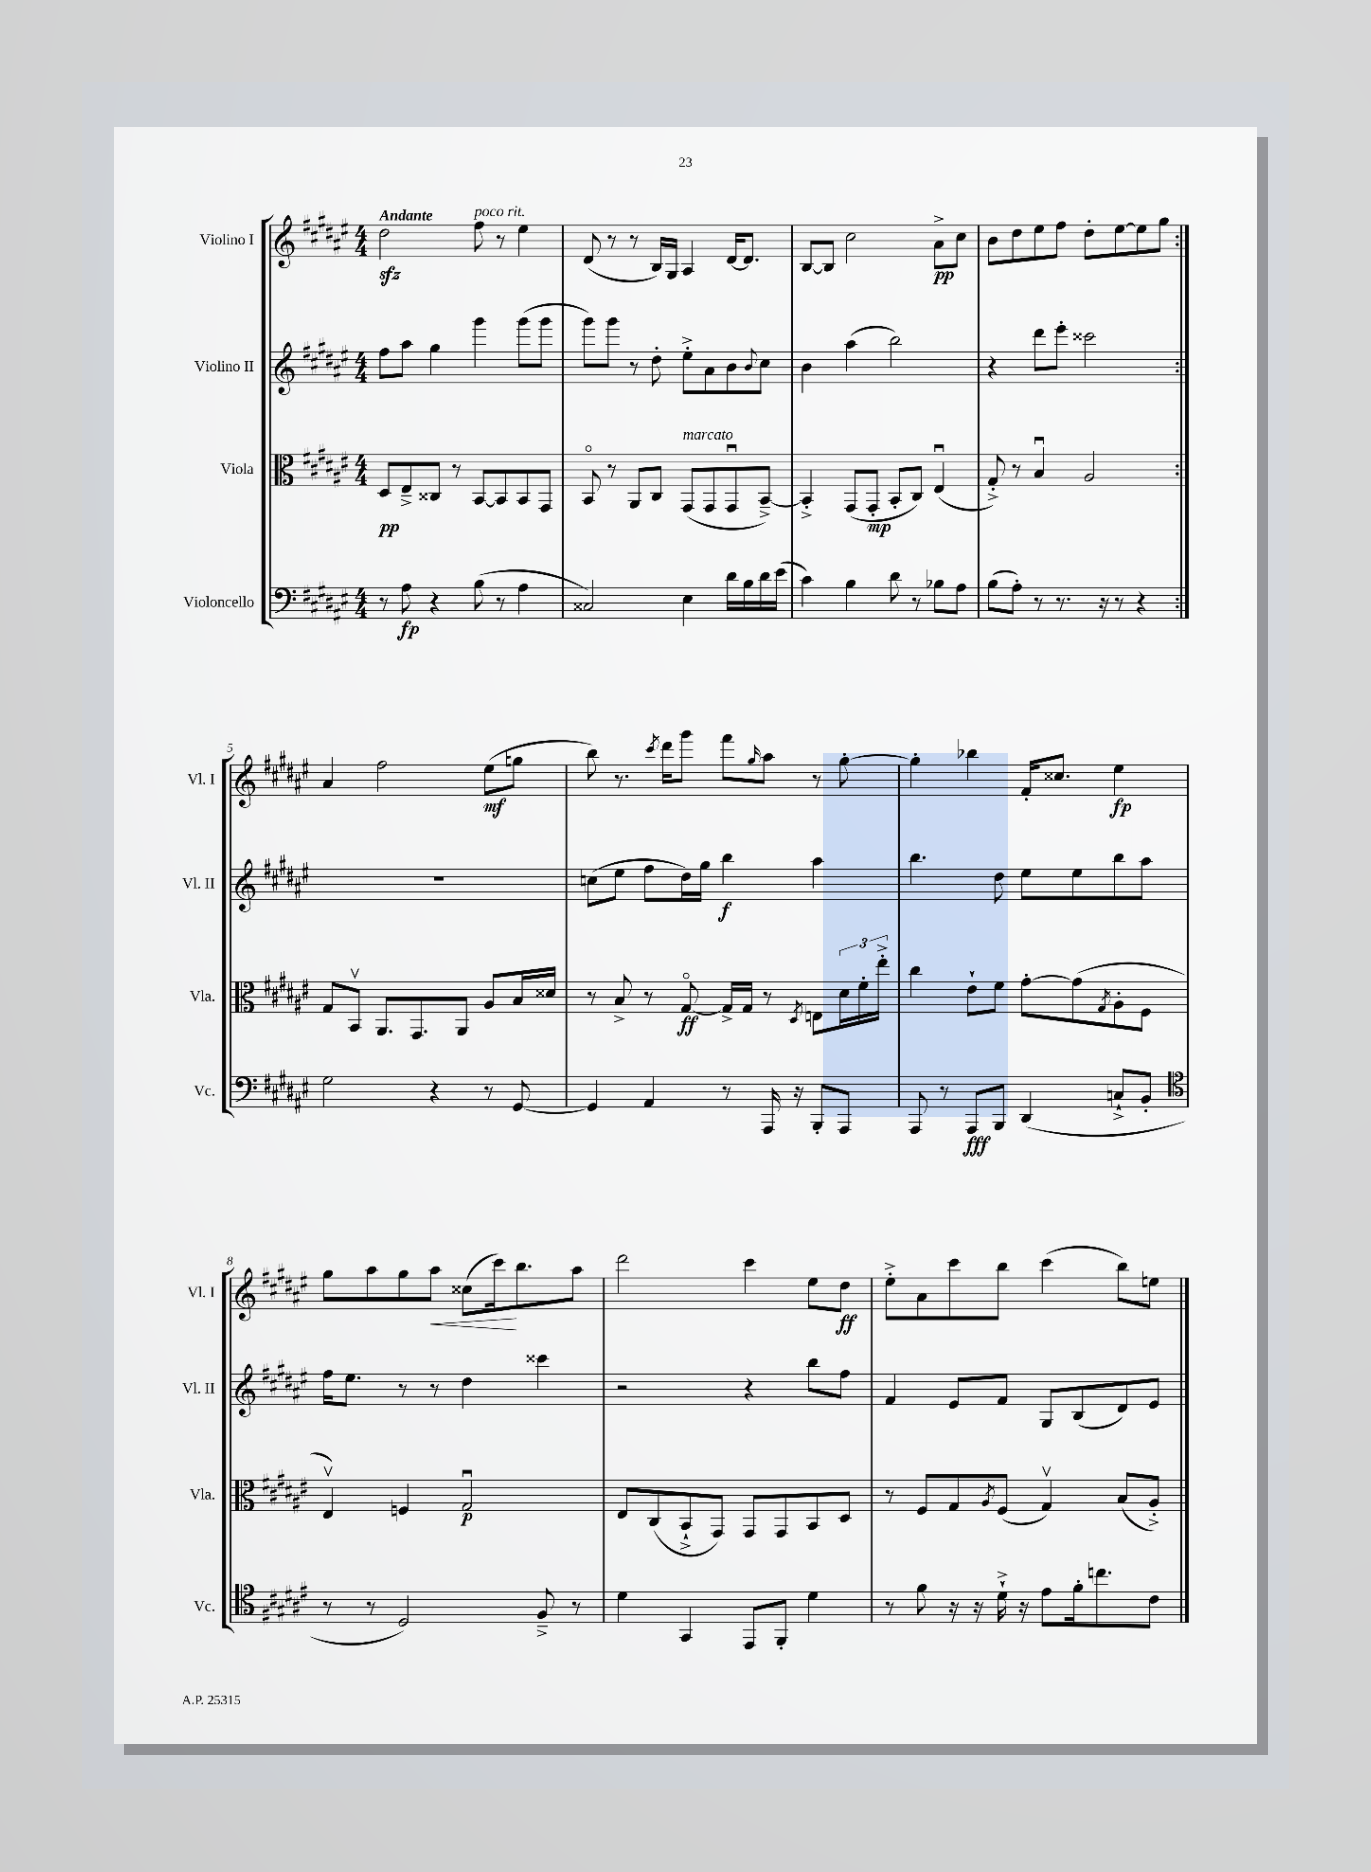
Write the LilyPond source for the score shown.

<<
\new StaffGroup <<
\new Staff = "s0" \with { instrumentName = "Violino I" shortInstrumentName = "Vl. I" } {
    \clef treble \key fis \major \numericTimeSignature \time 4/4 \tempo "Andante"
    \repeat volta 2 { dis''2\sfz fis''8^\markup { \italic "poco rit." } r8 eis''4 |
    dis'8( r8 r8 b16) gis16 ais4 dis'16~ dis'8. |
    b8~ b8 cis''2 ais'8->\pp cis''8 |
    b'8 dis''8 eis''8 fis''8 dis''8-. eis''8~ eis''8 gis''8 | }
    ais'4 fis''2 eis''8\mf( g''8 |
    b''8) r8. \acciaccatura { cis'''8 } dis'''16 gis'''8 fis'''8 \grace { gis''16 } ais''8 r8 gis''8~-. |
    gis''4-. bes''4 fis'16-. cisis''8. eis''4\fp |
    gis''8 ais''8 gis''8 ais''8\< cisis''8( cis'''16\!) b''8. ais''8 |
    dis'''2 cis'''4 eis''8 dis''8\ff |
    eis''8-.-> ais'8 cis'''8 b''8 cis'''4( b''8) e''8 \bar "|." |
}
\new Staff = "s1" \with { instrumentName = "Violino II" shortInstrumentName = "Vl. II" } {
    \clef treble \key fis \major \numericTimeSignature \time 4/4
    \repeat volta 2 { fis''8 ais''8 gis''4 gis'''4 gis'''8( gis'''8 |
    gis'''8) gis'''8 r8 dis''8-. eis''8-.-> ais'8 b'8 \appoggiatura { b'8 } cis''8 |
    b'4 ais''4( b''2) |
    r4 dis'''8 eis'''8-. cisis'''2 | }
    R1 |
    c''8( eis''8 fis''8 dis''16) gis''16 b''4\f ais''4 |
    b''4. dis''8 eis''8 eis''8 b''8 ais''8 |
    fis''16 eis''8. r8 r8 dis''4 cisis'''4 |
    r2 r4 b''8 fis''8 |
    fis'4 eis'8 fis'8 gis8 b8( dis'8) eis'8 \bar "|." |
}
\new Staff = "s2" \with { instrumentName = "Viola" shortInstrumentName = "Vla." } {
    \clef alto \key fis \major \numericTimeSignature \time 4/4
    \repeat volta 2 { dis8\pp eis8---> cisis8 r8 b,8~ b,8 b,8 gis,8 |
    b,8\flageolet r8 ais,8 cis8 gis,8^\markup { \italic "marcato" }( gis,8 gis,8\downbow b,8~--->) |
    b,4-.-> gis,8( gis,8-.\mp b,8-. cis8) eis4\downbow( |
    gis8-.->) r8 b4\downbow ais2 | }
    gis8 b,8\upbow ais,8. gis,8. ais,8 ais8 b16 disis'16 |
    r8 b8-> r8 gis8~\flageolet\ff gis16-> gis16 r8 \acciaccatura { dis8 } e8 \tuplet 3/2 { dis'16 fis'16-. eis''16-.-> } |
    cis''4 eis'8-! fis'8 gis'8~-. gis'8( \acciaccatura { gis8 } ais8-. fis8 |
    eis4\upbow) f4 gis2\downbow\p |
    eis8 cis8( b,8-!-> gis,8) gis,8 gis,8 b,8 dis8 |
    r8 fis8 gis8 \acciaccatura { ais8 } fis8( gis4\upbow) b8( ais8-.->) \bar "|." |
}
\new Staff = "s3" \with { instrumentName = "Violoncello" shortInstrumentName = "Vc." } {
    \clef bass \key fis \major \numericTimeSignature \time 4/4
    \repeat volta 2 { r8 ais8\fp r4 b8( r8 ais4 |
    cisis2) eis4 dis'16 b16 dis'16 eis'16( |
    cis'4) b4 dis'8 r8 bes8 ais8 |
    b8( ais8-.) r8 r8. r16 r8 r4 | }
    gis2 r4 r8 gis,8~ |
    gis,4 ais,4 r8 ais,,16 r16 b,,8-. ais,,8 |
    ais,,8 r8 ais,,8\fff b,,8 dis,4( c8-!-> b,8-. |
    \clef tenor r8 r8 dis2) fis8---> r8 |
    dis'4 gis,4 eis,8 fis,8-. dis'4 |
    r8 fis'8 r16 r16 dis'16-!-> r16 eis'8 fis'16-. c''8. cis'8 \bar "|." |
}
>>
>>
